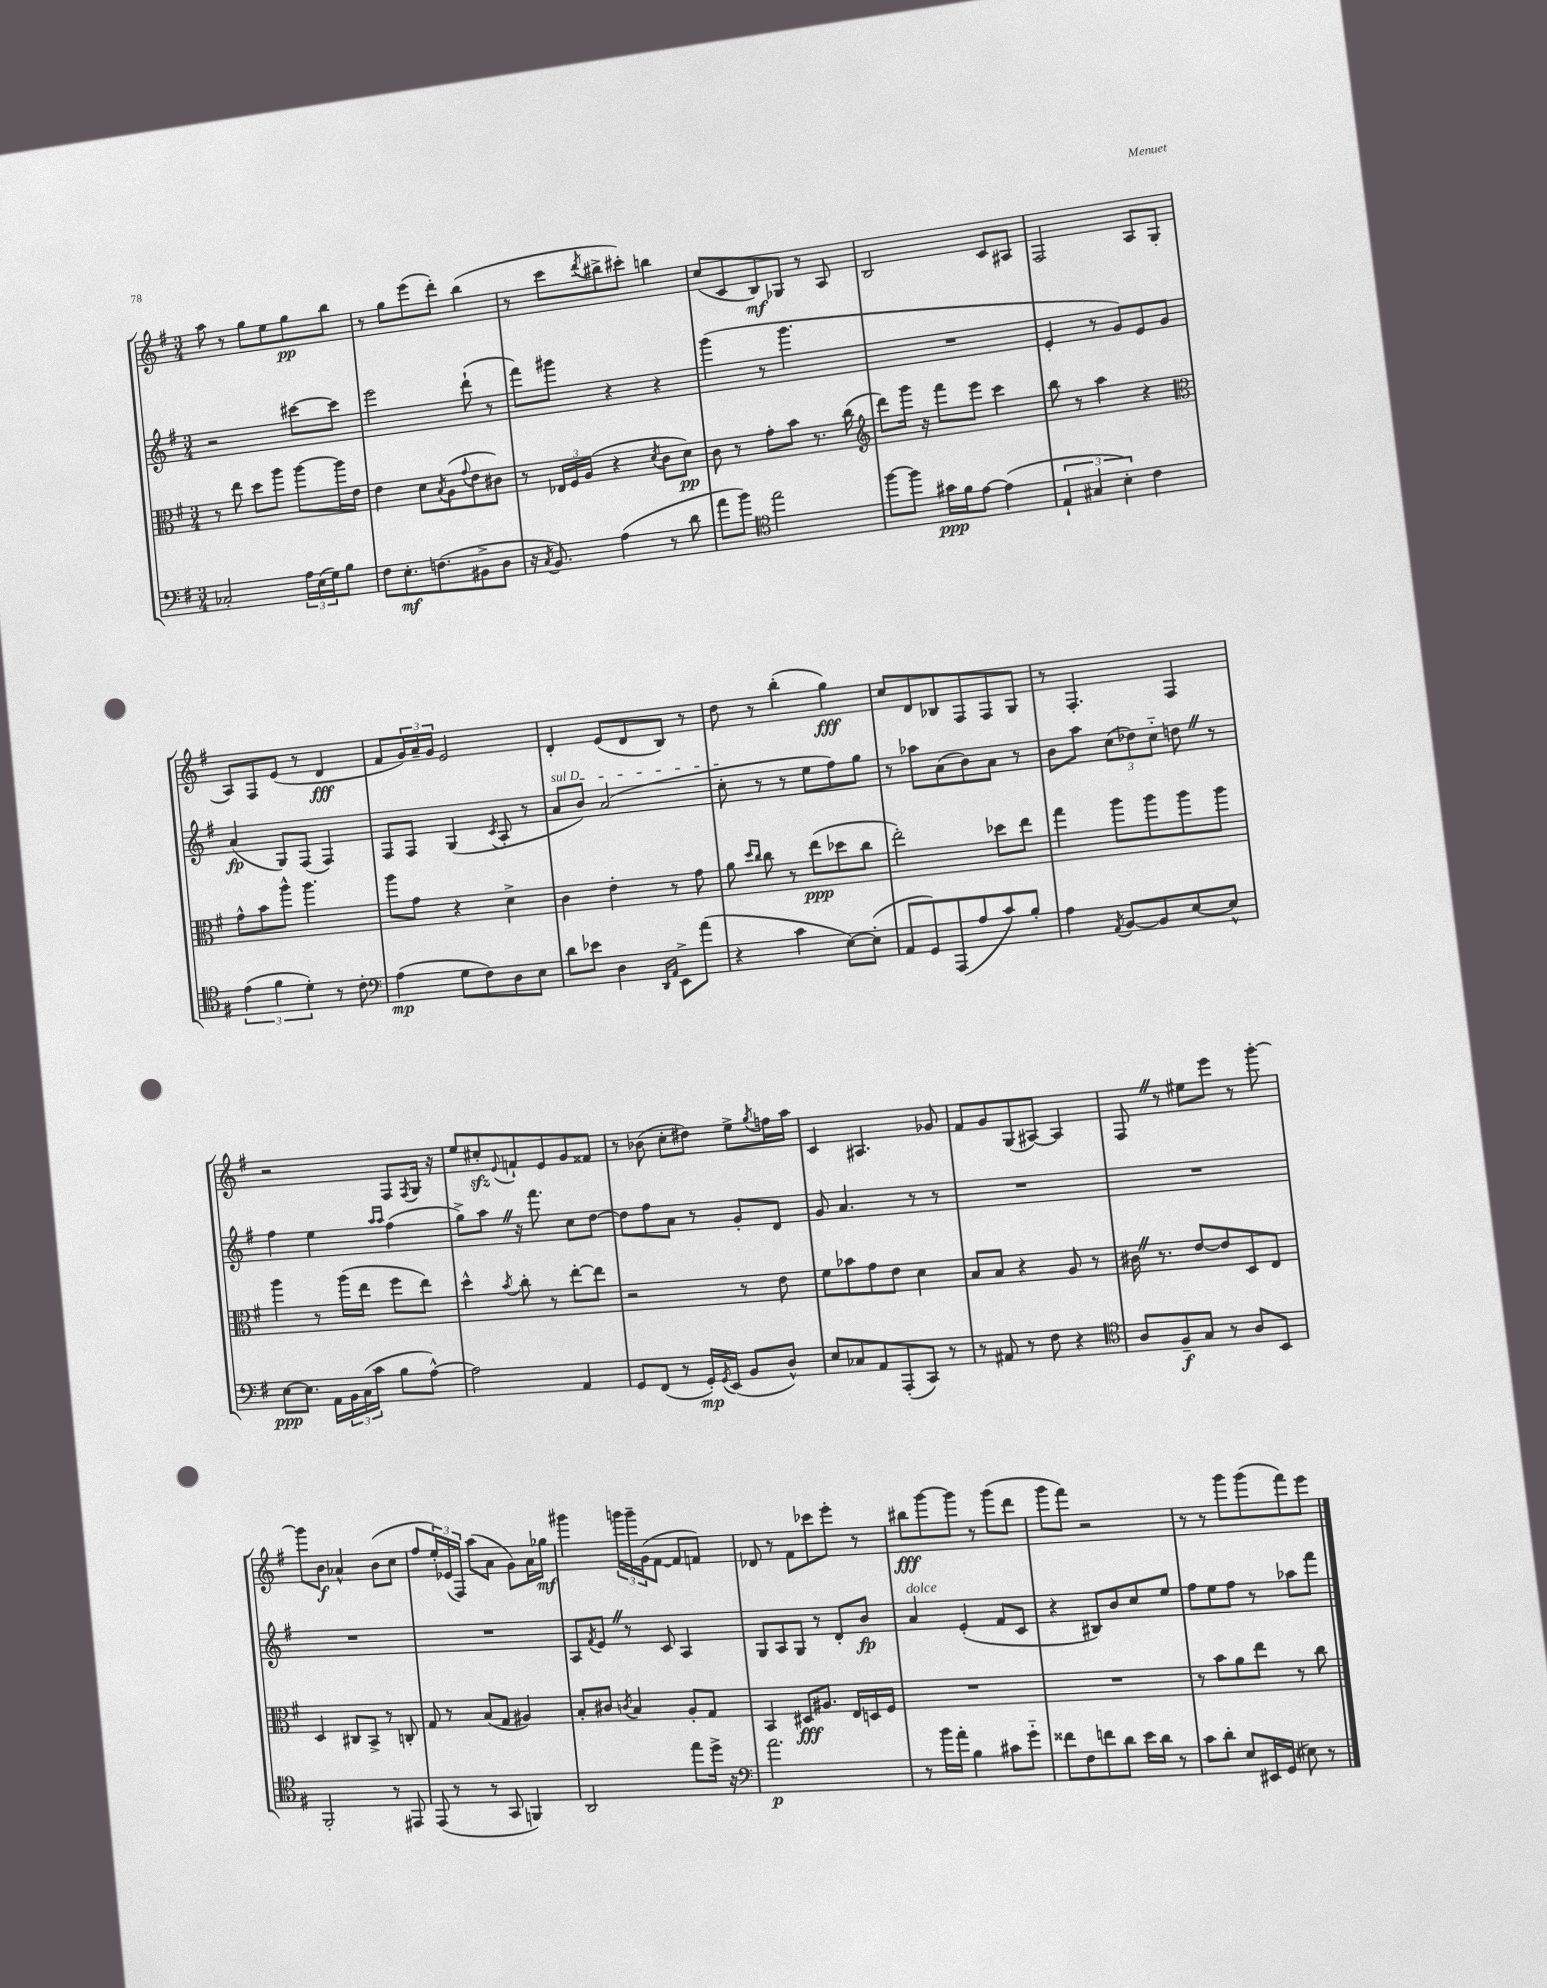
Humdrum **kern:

**kern	**kern	**kern	**kern
*staff4	*staff3	*staff2	*staff1
*clefF4	*clefC3	*clefG2	*clefG2
*k[f#]	*k[f#]	*k[f#]	*k[f#]
*M3/4	*M3/4	*M3/4	*M3/4
2C-'/	8r	2r	8aa\
.	8ee\	.	8r
.	8dd\L	.	8gg\L
.	8aa\J	.	8ee\
24A\LL	[8aa\L	[8ccc#\L	8gg\
(24E\	.	.	.
24G\J)	.	.	.
8B\J	16aa\]L	8ccc#\]J	8bb\J
.	16e\JJ	.	.
=	=	=	=
8F#\L	4e\	2eee\	8r
8.E'\	.	.	8gg\L
.	8d\L	.	(8eee\
(8.F\	.	.	.
.	8qB/	.	.
.	(8A\	.	8ddd'\J)
.	8qqg/	.	.
8BB#^\	8e\	(8ddd`\	(4bb\
8D\J	8c#\J)	8r	.
=	=	=	=
16r	8r	8fff#\L)	8r
8qC/	.	.	.
8.BB/)	.	.	.
.	24E-/LL	8ggg#\J	8ccc\L
.	24F#/	.	.
.	(24A/JJ	.	.
.	.	.	8qddd/
(4A\	4r	4r	8bb#^\
.	.	.	8ccc#'\J)
.	8qd/	.	.
8r	8c\L	4r	4bb\
8d\	8d\J)	.	.
=	=	=	=
8a\L	8c\	(4ggg\	(8cc/L
8b\J)	8r	.	8c/
*clefC4	*	*	*
2ee\	8g'\L	8r	8B/)
.	8b\J	4.ggg\	8G-/J
.	8.r	.	8r
.	.	.	8A/
.	(16cc\	.	.
=	=	=	=
*	*clefG2	*	*
[8ff#\L	8ddd\L)	2.r	2B/
8ff#\]J	16ggg\Jk	.	.
.	16r	.	.
16g#\LL	8fff#\L	.	.
16f#\J	.	.	.
[8e\J	8eee\J	.	.
(4e\]	4ccc\	.	8c/L
.	.	.	8A#/J
=	=	=	=
6E`/	8bb\	4e'/	2F#/
.	8r	.	.
6G#/	.	.	.
.	4aa\	8r	.
6B'\)	.	.	.
.	.	8g/L)	.
4c\	4r	8e/	8A/L
.	.	8g/J	(8G/J
=	=	=	=
*	*clefC3	*	*
(6e\	8g^^\L	(4a/	8A/L)
.	8b\	.	8F#/
6f#\	.	.	.
.	8aa^^\J	8G/L)	(8e/J
6d'\)	.	.	.
.	4.aa\	(8F#/J	8r
8r	.	4F#/)	4d/
8c'\	.	.	.
=	=	=	=
*clefF4	*	*	*
(4A\	8aa\L	8F#/L	8f#/L
.	8g\J	8F#/J	24g/L)
.	.	.	24a~/
.	.	.	24g/JJ
8G\L	4r	(4G/	2e/
8F#\)	.	.	.
.	.	8qc/	.
8D\	4d^\	8A'/	.
8E\J	.	8r	.
=	=	=	=
8d\L	4c\	8a/L	4d'/
8e-\J	.	8b/J)	.
4D\	4e'\	(2a/	(8e/L
.	.	.	8d/
16qqDD/LL	.	.	.
16qqAA/JJ	.	.	.
8EE^\L	8r	.	8B/J)
(8a\J	8g\	.	8r
=	=	=	=
4r	8a\	8cc'\	8dd\
.	16qqdd/LL	.	.
.	16qqcc/JJ	.	.
.	8cc\	8r	8r
4c\	8r	8r	(4bb'\
.	(8ee\L	8ee\L	.
[8E\L)	8dd-\	8ff#\)	4gg\)
(8E'\]J	8cc\J	8gg\J	.
=	=	=	=
8AA/L	2ee'\)	8r	8cc/L
8GG/)	.	8aa-\L	8d/
(8AAA/	.	(8a\	8B-/
8A/	.	8b\)	8F#/
8c/)	8dd-\L	8a\J	8F#/
8B'/J	8ee\J	8r	8G/J
=	=	=	=
4A\	4gg\	8b\L	8r
.	.	8aa\J	4.F#'/
8qAA/	.	.	.
[8BB/L	8aa\L	(12cc\L	.
.	.	12dd-\)	.
8BB/]	8aa\	.	.
.	.	12cc'~\J	.
[8E/	8aa\	8dd\	4F#/
8E^^/]J	8aa\J	8r	.
=	=	=	=
[8E\L	4aa\	4ff#\	2r
8.E\]J	.	.	.
.	8r	4ee\	.
16AA\LL	.	.	.
24BB\	(16aa\LL	.	.
(24C\	.	.	.
.	16ee\JJ	.	.
24c\JJ	.	.	.
.	.	16qqaa/LL	.
.	.	16qqaa/JJ	.
8B\L	8ff#\L	(4ff#\	8F#/L
.	.	.	8qF#/
[8A^^\J)	8ee\J)	.	16G/Jk
.	.	.	16r
=	=	=	=
2A\]	4dd^^\	8gg^\L)	8ee/L
.	.	8aa\J	8cc#'/
.	8qb/	.	8qqe/
.	8cc'\	16r	8f`/
.	.	8.fff#\	.
.	8r	.	8e/
4AA/	[8ee'\L	8cc\L	8g/
.	8ee\]J	[8dd\J	8f##/J
=	=	=	=
8GG/L	2r	8dd\]L	8r
(8FF#/J	.	8ff#\	(8b-\
8r	.	8a\J	8cc'\L
16GG'/LL)	.	8r	8dd#\J)
8qGG/	.	.	.
(16EE/JJ	.	.	.
8BB/L	8r	8g'/L	8ee^\L
.	.	.	8qgg/
8D^^/J)	8e\	8d/J	16ff\L
.	.	.	16aa\JJ
=	=	=	=
8E/L	8f#\L	8g/	4c/
8C-/	8b-\	4.a/	.
8AA/	8g\	.	4.A#/
(8AAA'/	8e\J	.	.
8CC/J)	4d\	8r	.
8r	.	8r	8g-/
=	=	=	=
8r	8B/L	2.r	8f#/L
8AA#/	8B/J	.	8g/
8r	4r	.	(8G/
8F#\	.	.	[8A#/J)
4r	8A/	.	4A#/]
.	8r	.	.
=	=	=	=
*clefC4	*	*	*
8A/L	16c#\	2.r	8F#/
.	8.r	.	.
8F#~/	.	.	8r
8G/J	[8e/L	.	8ee#\L
8r	8e/]	.	8eee\J
8A/L	8D/	.	8r
8BB/J	8E/J	.	[8ggg'\
=	=	=	=
2FF#'/	4D/	2.r	8ggg\]L
.	.	.	8b\J
.	8C#/L	.	4a-^^/
.	8BB^/J	.	.
8r	8r	.	(8b\L
8EE#/	8C'/	.	8cc\J
=	=	=	=
(8EE/	8G/	2.r	8ff#/L
8r	8r	.	24ee'/L)
.	.	.	(24e-/
.	.	.	24F#/JJ)
8r	(8B/L	.	(8aa\L
8GG/	8G/J	.	8a\J
4FF/)	4A#/)	.	8g\L)
.	.	.	16a\L
.	.	.	16gg-\JJ
=	=	=	=
2AA/	8B'/L	8A/L	4ggg#\
.	.	8qf#/	.
.	8c#/J	8e/J	.
.	8qc/	.	.
.	4B/	8r	24ggg\LL
.	.	.	24ggg~\
.	.	.	(24g\J
.	.	8c/	[8f#\J
8ee\L	8A'/L	4A/	8f#/]L
16dd^\Jk	8G/J	.	8f/J)
16r	.	.	.
=	=	=	=
*clefF4	*	*	*
2.a\	4BB/	8G/L	8d-/
.	.	8A/	8r
.	8D#/L	8G/J	8f#\L
.	8.A#/J	8r	8ccc-\
.	.	8d'/L	8eee'\J
.	16E/LL	.	.
.	16D/	8b/J	8r
.	16F#/JJ	.	.
=	=	=	=
8r	2.r	4a/	8bb#\L
16b\LL	.	.	[8ggg\
16a'\JJ	.	.	.
4B\	.	(4e'/	8ggg\]J
.	.	.	8r
8c#\L	.	8f#/L	(8ggg\L
8g'~\J	.	8c/J	8ddd\J
=	=	=	=
8f##\L	2.r	4r	8ggg\L
8F#\	.	.	8fff#\J)
8f\	.	8B#/L)	2r
8d\J	.	8b/	.
16e\LL	.	8cc/	.
16d\JJ	.	.	.
8r	.	8ee/J	.
=	=	=	=
8c\L	8r	8ff#\L	8r
8d'\J	8b\L	8ee\	8r
8E/L	8a\	8ff#\J	8ggg\L
16EE#/L	8ee\J	8r	(8ggg\
(16GG/JJ	.	.	.
8E#\)	8r	8aa-\L	8fff#\)
8r	8cc\	8fff#\J	8eee\J
==	==	==	==
*-	*-	*-	*-
